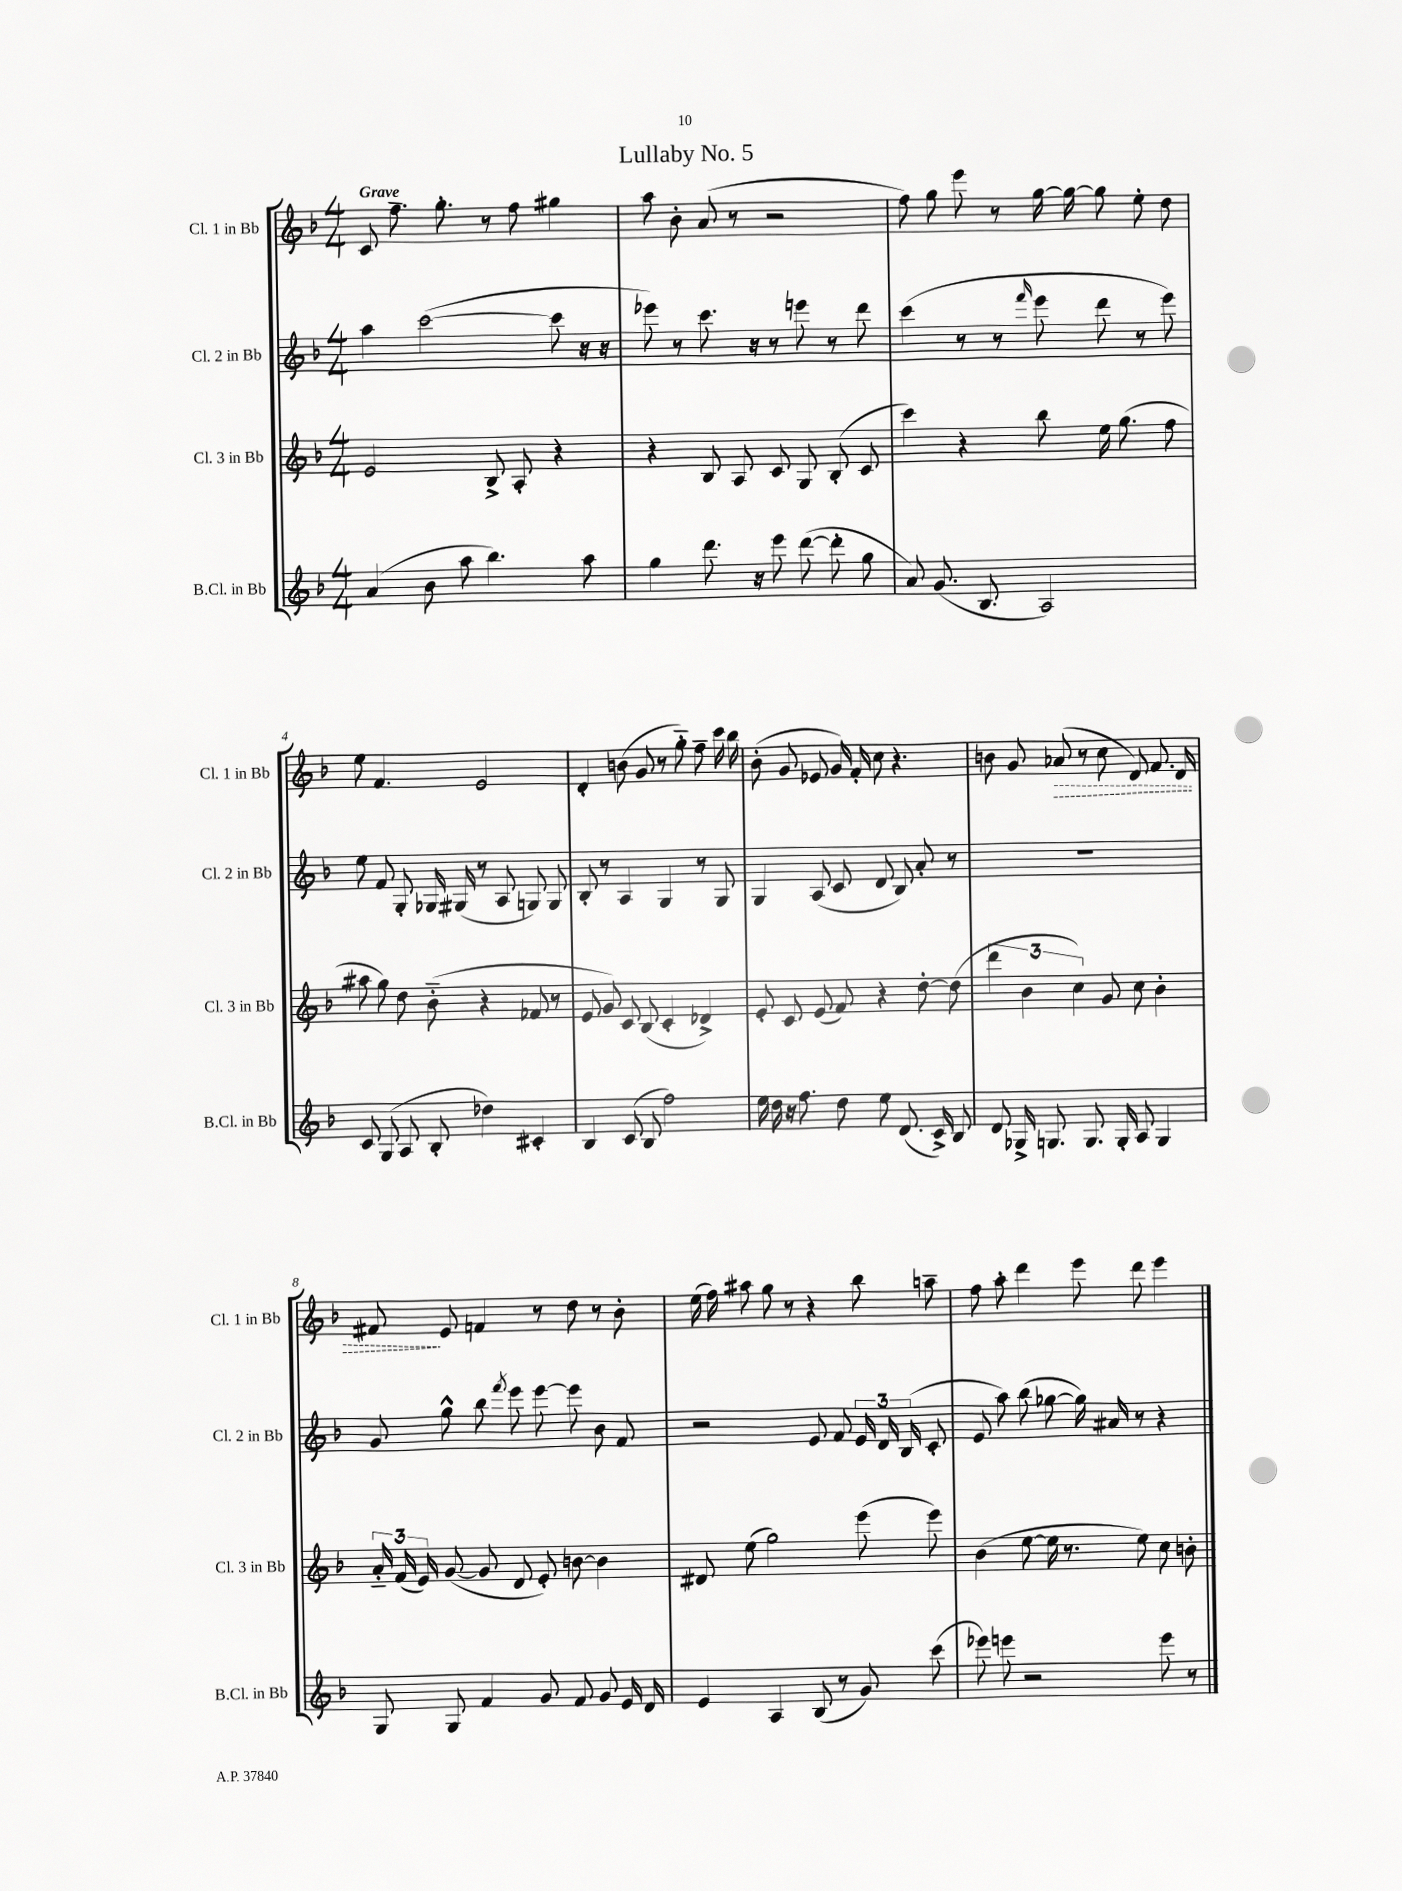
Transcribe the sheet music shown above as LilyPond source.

\header { title = "Lullaby No. 5" }
<<
\new StaffGroup <<
\new Staff = "s0" \with { instrumentName = "Cl. 1 in Bb" shortInstrumentName = "Cl. 1 in Bb" } {
    \clef treble \key f \major \numericTimeSignature \time 4/4 \tempo "Grave"
    \autoBeamOff c'8 f''8.-- g''8.-. r8 f''8 gis''4 |
    a''8 bes'8-. a'8( r8 r2 |
    f''8) g''8 e'''8 r8 g''16~ g''16~ g''8 e''8-. d''8 |
    e''8 f'4. e'2 |
    d'4-. b'8( g'8 r8 g''8-_) f''8-- c'''16 bes''16 |
    bes'8-.( g'8 ees'8 g'16) f'16-. c''8 r4. |
    b'8 g'8 \once \override Hairpin.style = #'dashed-line aes'8\>( r8 c''8 d'8) f'8. d'16 |
    fis'8\! e'8 f'4 r8 d''8 r8 bes'8-. |
    e''16( f''16) ais''8 g''8 r8 r4 bes''8 a''8-- |
    f''8 a''8-. d'''4 e'''8 d'''8 e'''4 \bar "|." |
}
\new Staff = "s1" \with { instrumentName = "Cl. 2 in Bb" shortInstrumentName = "Cl. 2 in Bb" } {
    \clef treble \key f \major \numericTimeSignature \time 4/4
    \autoBeamOff a''4 c'''2~( c'''8 r16 r16 |
    ees'''8) r8 c'''8. r16 r8 e'''8 r8 d'''8 |
    c'''4( r8 r8 \grace { f'''16 } e'''8 d'''8 r8 e'''8) |
    e''8 f'8 g8-. ges16 gis16( r8 a8 g8) g8 |
    bes8-. r8 a4 g4 r8 g8 |
    g4 a8( c'8 d'8 bes8) a'8-. r8 |
    R1 |
    g'8 g''8-^ bes''8 \acciaccatura { f'''8 } e'''8 e'''8~ e'''8 bes'8 f'8 |
    r2 e'8 f'8 \tuplet 3/2 { e'16 d'16 bes16( } c'8-. |
    e'8 a''8) bes''8( ges''8~ ges''16) ais'16 r8 r4 \bar "|." |
}
\new Staff = "s2" \with { instrumentName = "Cl. 3 in Bb" shortInstrumentName = "Cl. 3 in Bb" } {
    \clef treble \key f \major \numericTimeSignature \time 4/4
    \autoBeamOff e'2 bes8-> a8-. r4 |
    r4 bes8 a8 c'8 g8 bes8-.( c'8 |
    c'''4) r4 bes''8 e''16 g''8.( f''8 |
    ais''8 g''8) d''8 bes'8-_( r4 fes'8 r8 |
    e'8 g'8) c'8 bes8( c'4-. des'4->) |
    e'8-. c'8 e'8( f'8) r4 d''8~-. d''8( |
    \tuplet 3/2 { d'''4 bes'4 c''4) } g'8 c''8 bes'4-. |
    \tuplet 3/2 { a'16-_ f'16( e'16) } g'8~( g'8 d'8 e'8-.) b'8~ b'4 |
    dis'8 e''8( g''2) e'''8( e'''8) |
    bes'4( e''8~ e''16 r8. e''8) c''8 b'8-. \bar "|." |
}
\new Staff = "s3" \with { instrumentName = "B.Cl. in Bb" shortInstrumentName = "B.Cl. in Bb" } {
    \clef treble \key f \major \numericTimeSignature \time 4/4
    \autoBeamOff a'4( bes'8 a''8 bes''4.) a''8 |
    g''4 d'''8. r16 e'''8 d'''8~( d'''8-. g''8 |
    a'8) g'8.( bes8. a2) |
    c'8 g8( a8 bes8-. des''4) cis'4-. |
    bes4 c'8( bes8 f''2) |
    e''16 d''16 r16 f''8. d''8 e''8 d'8.( c'16->) bes8 |
    d'8 ges16-> g8. g8. g16-. a8 g4 |
    g8 g8 f'4 g'8 f'8 g'8 e'16 d'16 |
    e'4 a4 bes8( r8 g'8) c'''8( |
    ees'''8) e'''8 r2 e'''8 r8 \bar "|." |
}
>>
>>
